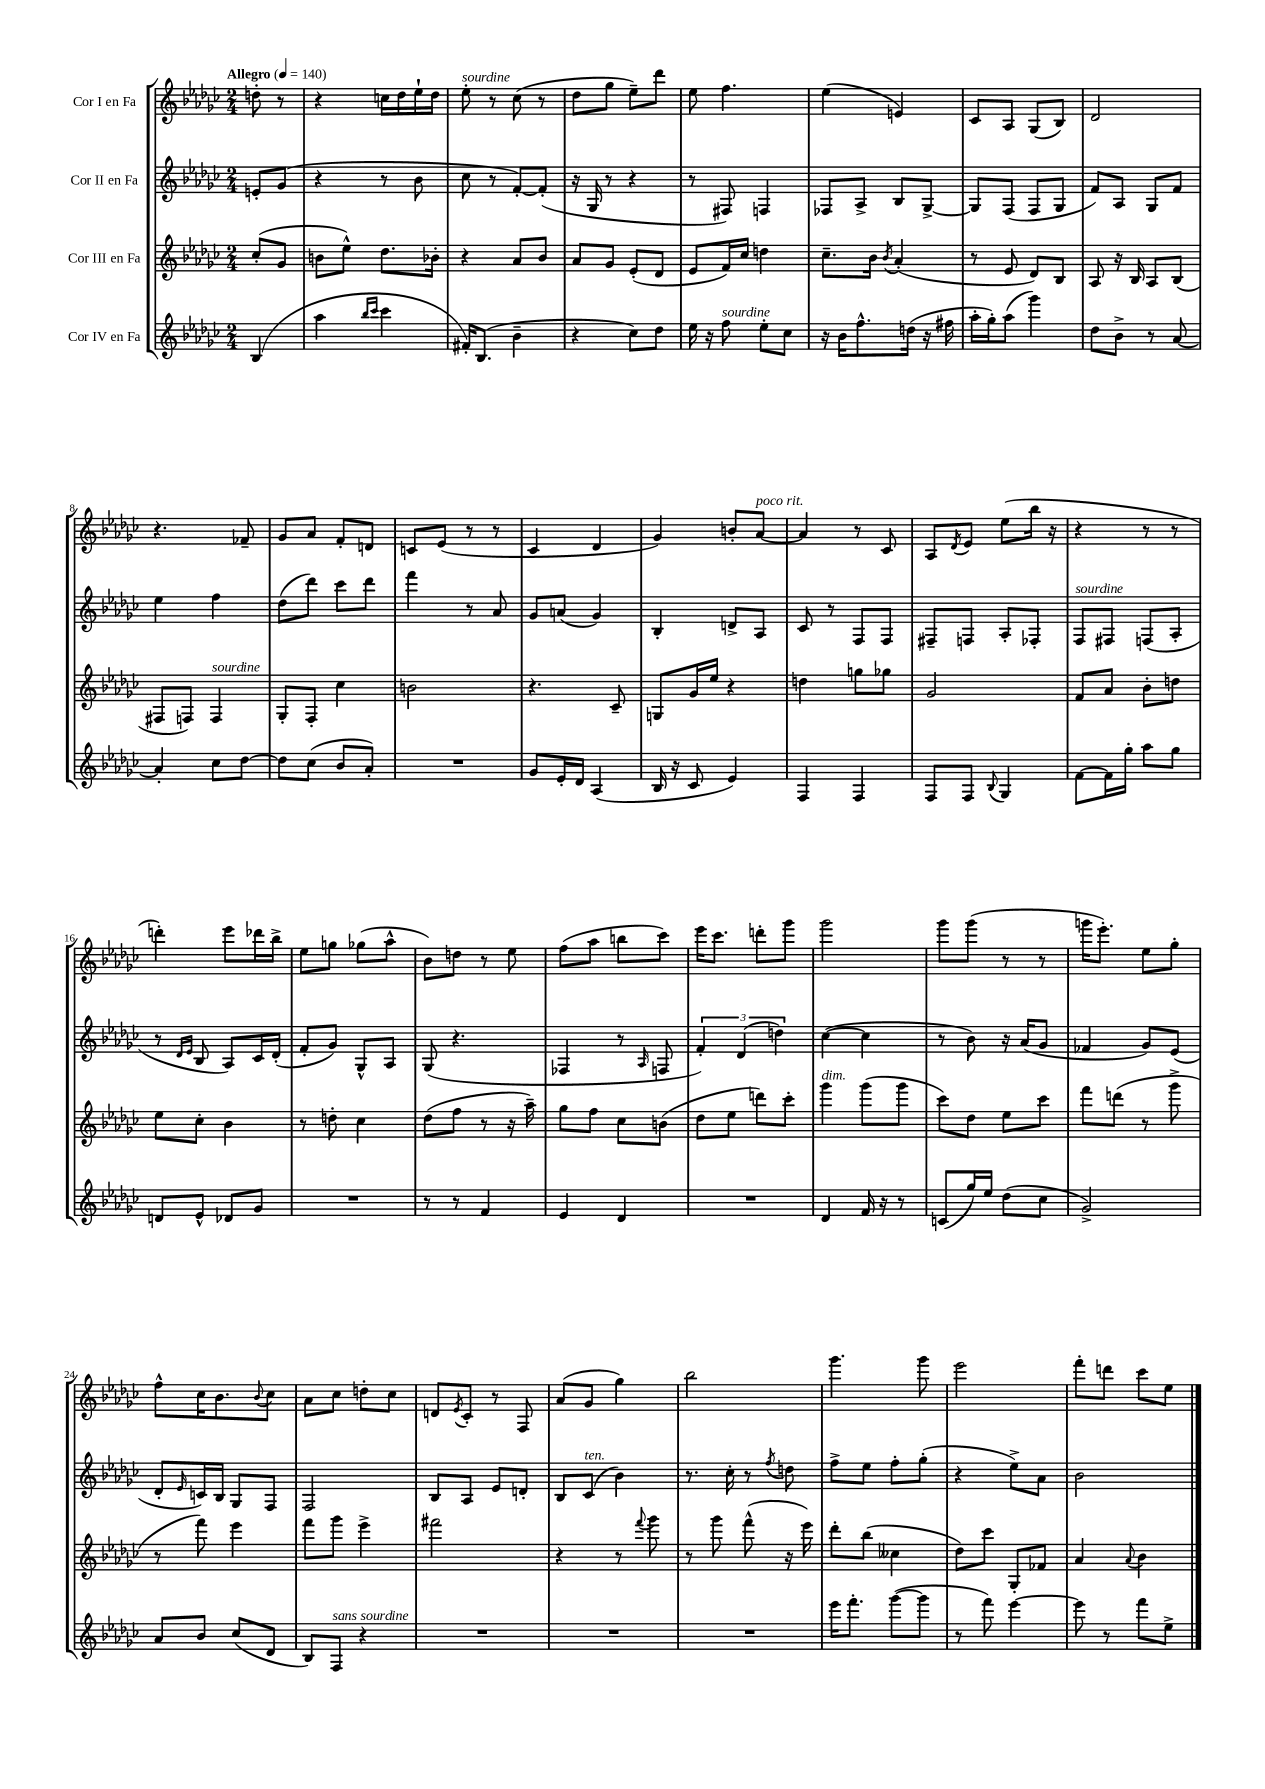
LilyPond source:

<<
\new StaffGroup <<
\new Staff = "s0" \with { instrumentName = "Cor I en Fa" } {
    \clef treble \key ges \major \numericTimeSignature \time 2/4 \partial 4 \tempo "Allegro" 4 = 140
    d''8-. r8 |
    r4 c''16 des''16 ees''16-! des''16 |
    ees''8-.^\markup { \italic "sourdine" } r8 ces''8( r8 |
    des''8 ges''8 ees''8--) des'''8 |
    ees''8 f''4. |
    ees''4( e'4) |
    ces'8 aes8 ges8( bes8) |
    des'2 |
    r4. fes'8-- |
    ges'8 aes'8 f'8-. d'8 |
    c'8 ees'8( r8 r8 |
    ces'4 des'4 |
    ges'4) b'8-. aes'8~^\markup { \italic "poco rit." } |
    aes'4 r8 ces'8 |
    aes8 \acciaccatura { des'8 } ees'8 ees''8( bes''16 r16 |
    r4 r8 r8 |
    d'''4-.) ees'''8 des'''16 bes''16-> |
    ees''8 g''8 ges''8( aes''8-^ |
    bes'8) d''8 r8 ees''8 |
    f''8( aes''8 b''8 ces'''8) |
    ees'''16 ces'''8. d'''8-. ges'''8 |
    ges'''2 |
    ges'''8 ges'''8( r8 r8 |
    g'''16 ees'''8.-.) ees''8 ges''8-. |
    f''8-^ ces''16 bes'8. \appoggiatura { bes'8 } ces''8 |
    aes'8 ces''8 d''8-. ces''8 |
    d'8 \acciaccatura { ees'8 } ces'8-. r8 f8 |
    aes'8( ges'8 ges''4) |
    bes''2 |
    ges'''4. ges'''8 |
    ees'''2 |
    f'''8-. d'''8 ces'''8 ees''8 \bar "|." |
}
\new Staff = "s1" \with { instrumentName = "Cor II en Fa" } {
    \clef treble \key ges \major \numericTimeSignature \time 2/4 \partial 4
    e'8-. ges'8( |
    r4 r8 bes'8 |
    ces''8 r8 f'8~-.) f'8-.( |
    r16 ges16 r8 r4 |
    r8 fis8) f4 |
    fes8 aes8-> bes8 ges8~-> |
    ges8 f8( f8 ges8 |
    f'8) aes8 ges8 f'8 |
    ees''4 f''4 |
    des''8( des'''8) ces'''8 des'''8 |
    f'''4 r8 aes'8 |
    ges'8 a'8( ges'4) |
    bes4-. d'8-> aes8 |
    ces'8 r8 f8 f8 |
    fis8-- f8 aes8-. fes8-. |
    f8^\markup { \italic "sourdine" } fis8 f8( aes8-. |
    r8 \grace { des'16 ees'16 } bes8 aes8) ces'16 des'16-.( |
    f'8-. ges'8) ges8-^ aes8 |
    ges8( r4. |
    fes4 r8 \grace { aes16 } f8 |
    \tuplet 3/2 { f'4-.) des'4( d''4) } |
    ces''4~( ces''4 |
    r8 bes'8) r16 aes'16( ges'8 |
    fes'4 ges'8) ees'8( |
    des'8-. \grace { ees'16 } c'16) bes16 ges8 f8 |
    f2 |
    bes8 aes8 ees'8 d'8-. |
    bes8 ces'8^\markup { \italic "ten." }( bes'4) |
    r8. ces''16-. r8 \acciaccatura { f''8 } d''8 |
    f''8-> ees''8 f''8-. ges''8-.( |
    r4 ees''8->) aes'8 |
    bes'2 \bar "|." |
}
\new Staff = "s2" \with { instrumentName = "Cor III en Fa" } {
    \clef treble \key ges \major \numericTimeSignature \time 2/4 \partial 4
    ces''8-.( ges'8 |
    b'8 ees''8-^) des''8. bes'16-. |
    r4 aes'8 bes'8 |
    aes'8 ges'8 ees'8-.( des'8 |
    ees'8 f'16) ces''16 d''4 |
    ces''8.-- bes'16 \acciaccatura { bes'8 } aes'4-.( |
    r8 ees'8 des'8) bes8 |
    aes8 r16 bes16 aes8 bes8( |
    fis8 f8) f4^\markup { \italic "sourdine" } |
    ges8-. f8-. ces''4 |
    b'2 |
    r4. ces'8-- |
    g8 ges'16 ees''16 r4 |
    d''4 g''8 ges''8 |
    ges'2 |
    f'8 aes'8 bes'8-. d''8 |
    ees''8 ces''8-. bes'4 |
    r8 d''8-. ces''4 |
    des''8( f''8 r8 r16 aes''16--) |
    ges''8 f''8 ces''8 b'8( |
    des''8 ees''8 d'''8) ces'''8-. |
    ges'''4^\markup { \italic "dim." } ges'''8( ges'''8 |
    ces'''8) des''8 ees''8 ces'''8 |
    f'''8 d'''8( r8 ges'''8-> |
    r8 f'''8) ees'''4 |
    f'''8 ges'''8 ees'''4-> |
    fis'''2 |
    r4 r8 \appoggiatura { f'''8 } ges'''8 |
    r8 ges'''8 f'''8-^( r16 ees'''16) |
    des'''8-. bes''8( ceses''4 |
    des''8) ces'''8 ges8-. fes'8 |
    aes'4 \appoggiatura { aes'8 } bes'4 \bar "|." |
}
\new Staff = "s3" \with { instrumentName = "Cor IV en Fa" } {
    \clef treble \key ges \major \numericTimeSignature \time 2/4 \partial 4
    bes4( |
    aes''4 \grace { bes''16 ces'''16 } ces'''4 |
    fis'16-.) bes8.( bes'4-- |
    r4 ces''8) des''8 |
    ees''16 r16 f''8^\markup { \italic "sourdine" } ees''8-. ces''8 |
    r16 bes'16 f''8.-^ d''16( r16 fis''16 |
    aes''16-. ges''16-.) aes''8( ges'''4) |
    des''8 bes'8-> r8 aes'8~ |
    aes'4-. ces''8 des''8~ |
    des''8 ces''8( bes'8 aes'8-.) |
    R2 |
    ges'8 ees'16-. des'16 aes4( |
    bes16 r16 ces'8 ees'4) |
    f4 f4 |
    f8 f8 \appoggiatura { bes8 } ges4 |
    f'8~ f'16 ges''16-. aes''8 ges''8 |
    d'8 ees'8-^ des'8 ges'8 |
    R2 |
    r8 r8 f'4 |
    ees'4 des'4 |
    R2 |
    des'4 f'16 r16 r8 |
    c'8( ges''16) ees''16 des''8( ces''8 |
    ges'2->) |
    aes'8 bes'8 ces''8( des'8 |
    bes8) f8^\markup { \italic "sans sourdine" } r4 |
    R2 |
    R2 |
    R2 |
    ees'''16 f'''8.-. ges'''8~( ges'''8 |
    r8 f'''8) ees'''4~ |
    ees'''8 r8 f'''8 ees''8-> \bar "|." |
}
>>
>>
